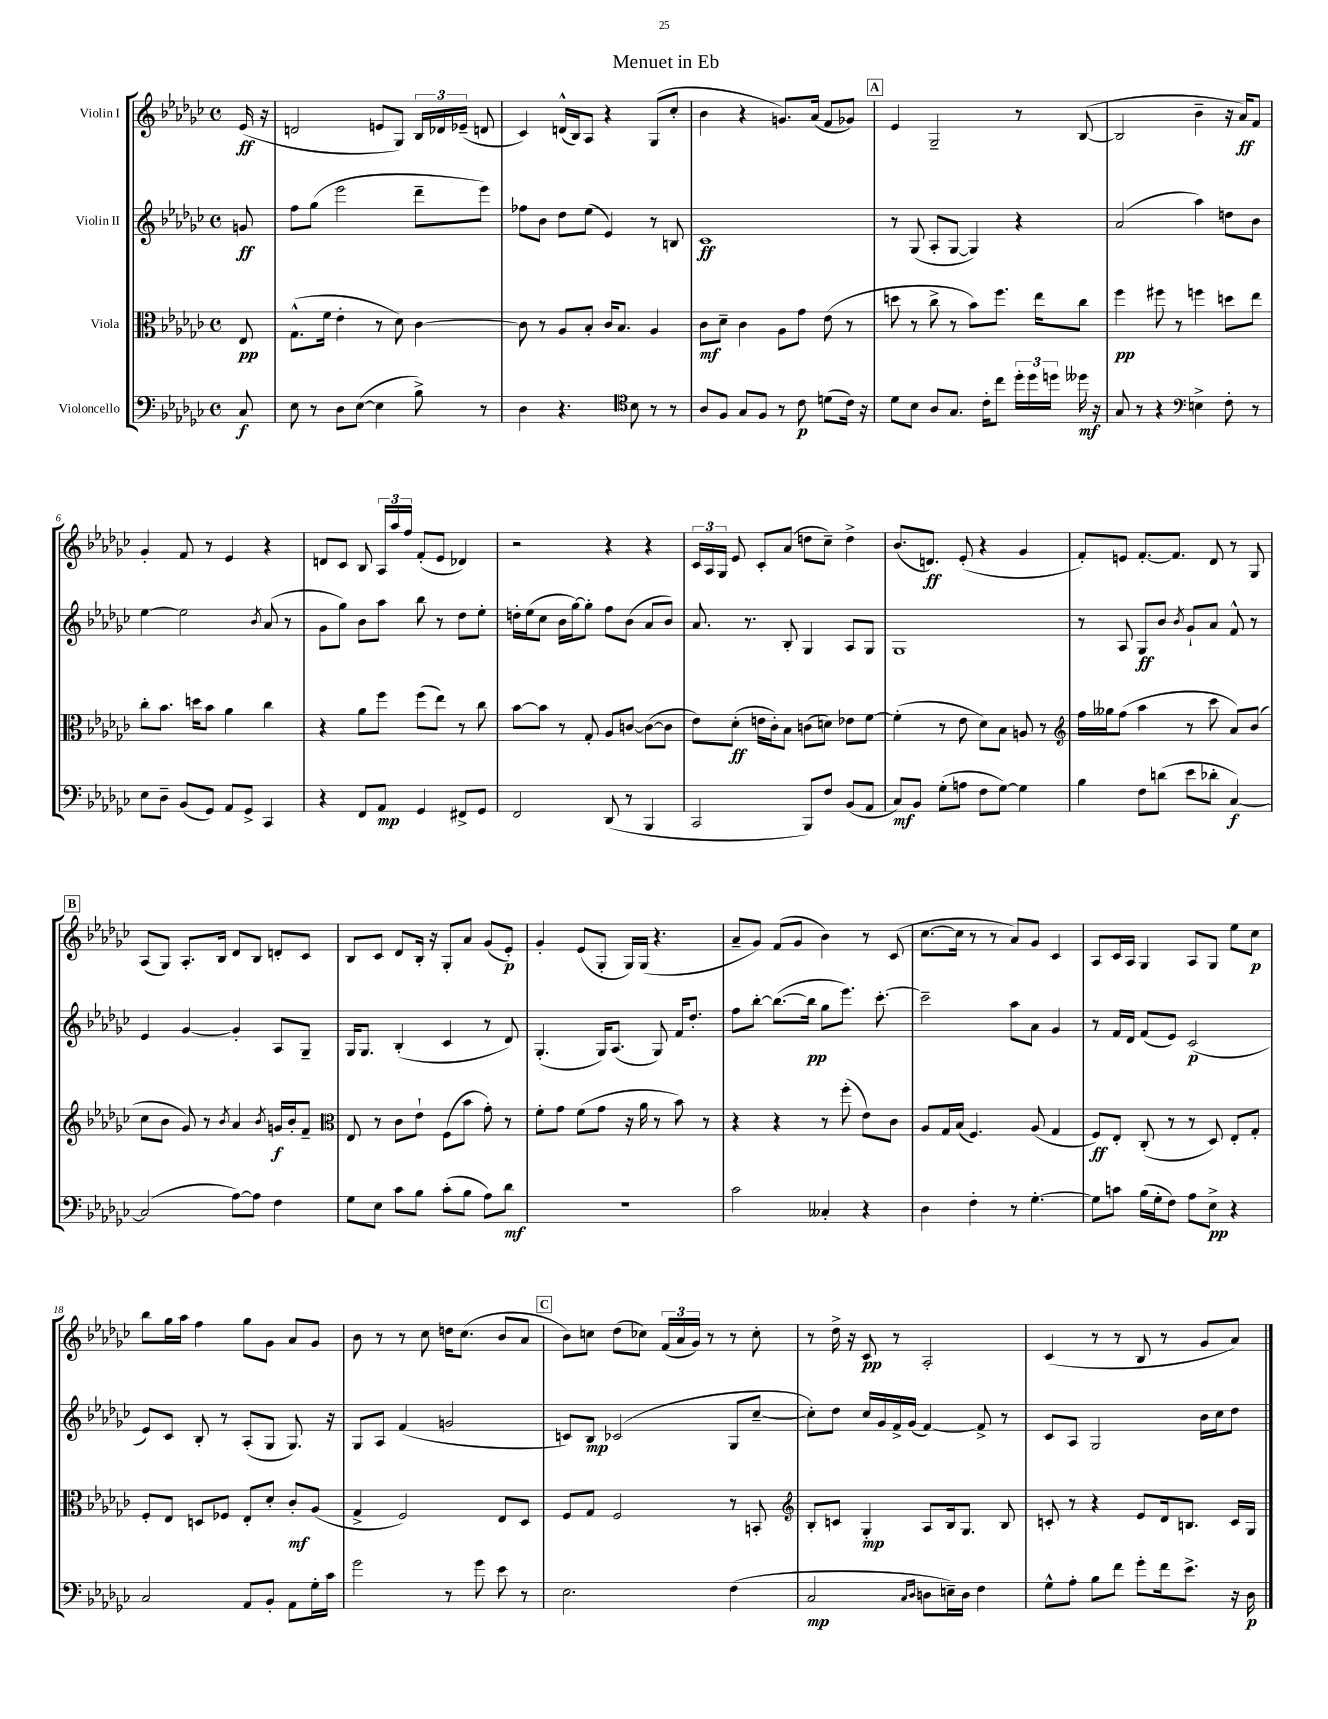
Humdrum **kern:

**kern	**dynam	**kern	**dynam	**kern	**dynam	**kern	**dynam
*part4	*part4	*part3	*part3	*part2	*part2	*part1	*part1
*staff4	*staff4	*staff3	*staff3	*staff2	*staff2	*staff1	*staff1
*I"Violoncello	*	*I"Viola	*	*I"Violin II	*	*I"Violin I	*
*clefF4	*	*clefC3	*	*clefG2	*	*clefG2	*
*k[b-e-a-d-g-c-]	*	*k[b-e-a-d-g-c-]	*	*k[b-e-a-d-g-c-]	*	*k[b-e-a-d-g-c-]	*
*M4/4	*	*M4/4	*	*M4/4	*	*M4/4	*
*met(c)	*	*met(c)	*	*met(c)	*	*met(c)	*
=	=	=	=	=	=	=	=
8C-/	f	8E-/	pp	8gn/	ff	(16e-/	ff
.	.	.	.	.	.	16r	.
=1	=1	=1	=1	=1	=1	=1	=1
8E-\	.	(8.G-^^\L	.	8ff\L	.	2dn/	.
8r	.	.	.	(8gg-\J	.	.	.
.	.	16f\Jk	.	.	.	.	.
8D-\L	.	4e-'\	.	2eee-\	.	.	.
([8E-\J	.	.	.	.	.	.	.
4E-\]	.	8r	.	.	.	8en/L	.
.	.	8d-\)	.	.	.	8G-/J)	.
8B-^\)	.	[4c-\	.	8ddd-~\L	.	24B-/LL	.
.	.	.	.	.	.	24d-X/	.
.	.	.	.	.	.	(24e-X~/JJ	.
8r	.	.	.	8eee-\J)	.	8dn/	.
=2	=2	=2	=2	=2	=2	=2	=2
4D-\	.	8c-\]	.	8ff-X\L	.	4c-/)	.
.	.	8r	.	8b-\J	.	.	.
4.r	.	8A-/L	.	8dd-\L	.	(16dn^^/LL	.
.	.	.	.	.	.	16B-/J)	.
.	.	8B-'/J	.	(8ee-\J	.	8A-/J	.
.	.	16c-/KL	.	4e-/)	.	4r	.
.	.	8.B-/J	.	.	.	.	.
*clefC4	*	*	*	*	*	*	*
8B-\	.	.	.	.	.	.	.
8r	.	4A-/	.	8r	.	(8G-/L	.
8r	.	.	.	8Bn/	.	8cc-'/J	.
=3	=3	=3	=3	=3	=3	=3	=3
8A-/L	.	8c-\L	mf	1c-	ff	4b-\	.
8F/J	.	8d-~\J	.	.	.	.	.
8G-/L	.	4c-\	.	.	.	4r	.
8F/J	.	.	.	.	.	.	.
8r	.	8A-\L	.	.	.	8.gn/L)	.
8c-\	p	8g-\J	.	.	.	.	.
.	.	.	.	.	.	(16a-/Jk	.
(8dn\L	.	(8e-\	.	.	.	8f/L	.
16c-\Jk)	.	8r	.	.	.	8g-X/J)	.
16r	.	.	.	.	.	.	.
!!LO:REH:place=s1:t=A
=4	=4	=4	=4	=4	=4	=4	=4
8d-\L	.	8ddn\	.	8r	.	4e-/	.
8B-\J	.	8r	.	(8G-/	.	.	.
8A-/L	.	8cc-^\	.	8A-'/L	.	2G-~/	.
8.G-/J	.	8r	.	[8G-/J	.	.	.
.	.	8b-\L)	.	4G-/])	.	.	.
16c-'\KL	.	.	.	.	.	.	.
8cc-\J	.	8.ff\J	.	.	.	.	.
24dd-'\LL	.	.	.	4r	.	8r	.
24dd-\	.	.	.	.	.	.	.
.	.	16ee-\KL	.	.	.	.	.
24ddn\JJ	.	.	.	.	.	.	.
16dd--X\	mf	8cc-\J	.	.	.	([8B-/	.
16r	.	.	.	.	.	.	.
=5	=5	=5	=5	=5	=5	=5	=5
8G-/	.	4ff\	pp	(2a-/	.	2B-/]	.
8r	.	.	.	.	.	.	.
4r	.	8ff#X\	.	.	.	.	.
.	.	8r	.	.	.	.	.
*clefF4	*	*	*	*	*	*	*
4En^\	.	4ffn\	.	4aa-\)	.	4b-~\	.
8F'\	.	8ddn\L	.	8ddn\L	.	16r	.
.	.	.	.	.	.	16a-/KL)	ff
8r	.	8ee-\J	.	8b-\J	.	8f/J	.
!!LO:LB:g=z
=6	=6	=6	=6	=6	=6	=6	=6
8E-\L	.	8cc-'\L	.	[4ee-\	.	4g-'/	.
8D-~\J	.	8.b-\J	.	.	.	.	.
(8BB-/L	.	.	.	2ee-\]	.	8f/	.
.	.	16ddn\KL	.	.	.	.	.
8GG-/J)	.	8b-\J	.	.	.	8r	.
8AA-/L	.	4a-\	.	.	.	4e-/	.
8GG-^/J	.	.	.	.	.	.	.
.	.	.	.	8qb-/	.	.	.
4CC-/	.	4cc-\	.	(8a-/	.	4r	.
.	.	.	.	8r	.	.	.
=7	=7	=7	=7	=7	=7	=7	=7
4r	.	4r	.	8g-\L	.	8dn/L	.
.	.	.	.	8gg-\J)	.	8c-/J	.
8FF/L	.	8a-\L	.	8b-\L	.	8B-/	.
8AA-/J	mp	8ff\J	.	8aa-\J	.	24A-/LL	.
.	.	.	.	.	.	24aa-/	.
.	.	.	.	.	.	24ff/JJ	.
4GG-/	.	(8ff\L	.	8bb-\	.	(8f'/L	.
.	.	8ee-\J)	.	8r	.	8e-/J	.
8FF#X^/L	.	8r	.	8dd-\L	.	4d-X/)	.
8GG-/J	.	8cc-\	.	8ee-'\J	.	.	.
=8	=8	=8	=8	=8	=8	=8	=8
2FF/	.	[8b-\L	.	16ddn'\LL	.	2r	.
.	.	.	.	(16ee-\J	.	.	.
.	.	8b-\J]	.	8cc-\J	.	.	.
.	.	8r	.	16b-\LL	.	.	.
.	.	.	.	[16gg-\J)	.	.	.
.	.	8G-'/	.	8gg-'\J]	.	.	.
(8DD-/	.	8A-/L	.	8ff\L	.	4r	.
8r	.	[8cn/J	.	(8b-\J	.	.	.
4BBB-/	.	(8c\L_	.	8a-/L	.	4r	.
.	.	8c\J]	.	8b-/J)	.	.	.
=9	=9	=9	=9	=9	=9	=9	=9
2CC-/	.	8e-\L)	.	8.a-/	.	24c-/LL	.
.	.	.	.	.	.	24A-/	.
.	.	.	.	.	.	24G-/JJ	.
.	.	(8d-'\J	ff	.	.	8e-/	.
.	.	.	.	8.r	.	.	.
.	.	16en\LL	.	.	.	8c-'/L	.
.	.	16c-'\J)	.	.	.	.	.
.	.	8B-\J	.	8B-'/	.	(8a-/J	.
8BBB-/L)	.	(8cn\L	.	4G-/	.	8ddn\L	.
8F/J	.	8dn\J)	.	.	.	8cc-~\J)	.
(8BB-/L	.	8e-X\L	.	8A-/L	.	4dd^\	.
8AA-/J	.	[8f\J	.	8G-/J	.	.	.
=10	=10	=10	=10	=10	=10	=10	=10
8C-/L)	mf	(4f'\]	.	1G-	.	(8.b-/L	.
8BB-/J	.	.	.	.	.	.	.
.	.	.	.	.	.	8.dn/J)	ff
(8G-'\L	.	8r	.	.	.	.	.
8An\J	.	8e-\	.	.	.	(8e-'/	.
8F\L	.	8d-\L)	.	.	.	4r	.
[8G-\J)	.	8B-\J	.	.	.	.	.
4G-\]	.	8An/	.	.	.	4g-/	.
.	.	8r	.	.	.	.	.
=11	=11	=11	=11	=11	=11	=11	=11
*	*	*clefG2	*	*	*	*	*
4B-\	.	16ff\LL	.	8r	.	8f'/L)	.
.	.	16gg--X\J	.	.	.	.	.
.	.	(8ff\J	.	8A-/	.	8en/J	.
8F\L	.	4aa-\	.	8G-/L	ff	[8.f'/L	.
(8dn\J	.	.	.	8b-/J	.	.	.
.	.	.	.	.	.	8.f/J]	.
.	.	.	.	8qb-/	.	.	.
8e-\L	.	8r	.	8g-`/L	.	.	.
8d-X'\J	.	8ccc-\	.	8a-/J	.	8d-/	.
[4C-/)	f	8a-/L)	.	8f^^/	.	8r	.
.	.	(8b-/J	.	8r	.	8G-/	.
!!LO:LB:g=z
!!LO:REH:place=s1:t=B
=12	=12	=12	=12	=12	=12	=12	=12
(2C-/]	.	8cc-\L	.	4e-/	.	(8A-/L	.
.	.	8b-\J	.	.	.	8G-/J)	.
.	.	8g-/)	.	[4g-/	.	8.A-'/L	.
.	.	8r	.	.	.	.	.
.	.	.	.	.	.	16B-/Jk	.
.	.	8qb-/	.	.	.	.	.
[8A-\L)	.	4a-/	.	4g-'/]	.	8d-/L	.
8A-\J]	.	.	.	.	.	8B-/J	.
.	.	8qb-/	.	.	.	.	.
4F\	.	16gn/LL	f	8A-/L	.	8dn'/L	.
.	.	16b-'/J	.	.	.	.	.
.	.	8f~/J	.	8G-~/J	.	8c-/J	.
=13	=13	=13	=13	=13	=13	=13	=13
*	*	*clefC3	*	*	*	*	*
8G-\L	.	8E-/	.	16G-/KL	.	8B-/L	.
.	.	.	.	8.G-/J	.	.	.
8E-\J	.	8r	.	.	.	8c-/J	.
8c-\L	.	8c-\L	.	(4B-'/	.	8d-/L	.
8B-\J	.	8e-`\J	.	.	.	16B-'/Jk	.
.	.	.	.	.	.	16r	.
(8c-'\L	.	(8F\L	.	4c-/	.	8G-'/L	.
8B-\J	.	8b-\J	.	.	.	8a-/J	.
8A-\L)	.	8g-'\)	.	8r	.	(8g-/L	.
8d-\J	mf	8r	.	8d-/)	.	8e-'/J)	p
=14	=14	=14	=14	=14	=14	=14	=14
1r	.	8f'\L	.	(4.G-'/	.	4g-'/	.
.	.	8g-\J	.	.	.	.	.
.	.	(8f\L	.	.	.	(8e-/L	.
.	.	8g-\J	.	16G-/KL)	.	8G-'/J	.
.	.	.	.	(8.A-/J	.	.	.
.	.	16r	.	.	.	16G-/LL)	.
.	.	16a-\	.	.	.	(16G-/JJ	.
.	.	8r	.	8G-/)	.	4.r	.
.	.	8b-\)	.	16f/KL	.	.	.
.	.	.	.	8.dd-'/J	.	.	.
.	.	8r	.	.	.	.	.
=15	=15	=15	=15	=15	=15	=15	=15
2c-\	.	4r	.	8ff\L	.	8a-~/L	.
.	.	.	.	[8bb-'\J	.	8g-/J)	.
.	.	4r	.	(8.bb-\L_	.	(8f/L	.
.	.	.	.	.	.	8g-/J	.
.	.	.	.	16bb-\Jk]	pp	.	.
4C--X'/	.	8r	.	8gg-\L	.	4b-\)	.
.	.	(8ff'\	.	8.eee-\J)	.	.	.
4r	.	8e-\L)	.	.	.	8r	.
.	.	.	.	[8.ccc-'\	.	.	.
.	.	8c-\J	.	.	.	(8c-/	.
=16	=16	=16	=16	=16	=16	=16	=16
4D-\	.	8A-/L	.	2ccc-~\]	.	[8.cc-\L	.
.	.	16G-/L	.	.	.	.	.
.	.	(16B-/JJ	.	.	.	16cc-\Jk]	.
4F'\	.	4.F/)	.	.	.	8r	.
.	.	.	.	.	.	8r	.
8r	.	.	.	8aa-\L	.	8a-/L)	.
[4.G-'\	.	(8A-/	.	8a-\J	.	8g-/J	.
.	.	4G-/	.	4g-/	.	4c-/	.
=17	=17	=17	=17	=17	=17	=17	=17
8G-\L]	.	8F/L)	ff	8r	.	8A-/L	.
8cn\J	.	8E-'/J	.	16f/LL	.	16c-/L	.
.	.	.	.	16d-/JJ	.	16A-/JJ	.
(16B-\LL	.	(8C-'/	.	(8f/L	.	4G-/	.
16G-'\J	.	.	.	.	.	.	.
8F\J)	.	8r	.	8e-/J)	.	.	.
8A-\L	.	8r	.	(2c-/	p	8A-/L	.
8E-^\J	pp	8D-/)	.	.	.	8G-/J	.
4r	.	8E-'/L	.	.	.	8ee-\L	.
.	.	8G-'/J	.	.	.	8cc-\J	p
!!LO:LB:g=z
=18	=18	=18	=18	=18	=18	=18	=18
2C-/	.	8F'/L	.	8e-/L)	.	8bb-\L	.
.	.	8E-/J	.	8c-/J	.	16gg-\L	.
.	.	.	.	.	.	16aa-\JJ	.
.	.	8Dn/L	.	8B-'/	.	4ff\	.
.	.	8F-X/J	.	8r	.	.	.
8AA-/L	.	8E-'/L	.	(8A-'/L	.	8gg-\L	.
8BB-'/J	.	8d-'/J	.	8G-/J	.	8g-\J	.
8AA-\L	.	8c-'/L	mf	8.G-/)	.	8a-/L	.
16G-'\L	.	(8A-/J	.	.	.	8g-/J	.
16c-\JJ	.	.	.	16r	.	.	.
=19	=19	=19	=19	=19	=19	=19	=19
2g-\	.	4G-^/	.	8G-/L	.	8b-\	.
.	.	.	.	8A-/J	.	8r	.
.	.	2F/)	.	(4f/	.	8r	.
.	.	.	.	.	.	8cc-\	.
8r	.	.	.	2gn/	.	16ddn\KL	.
.	.	.	.	.	.	(8.cc-\J	.
8g-\	.	.	.	.	.	.	.
8e-\	.	8E-/L	.	.	.	8b-/L	.
8r	.	8D-/J	.	.	.	8a-/J	.
!!LO:REH:place=s1:t=C
=20	=20	=20	=20	=20	=20	=20	=20
2.E-\	.	8F/L	.	8cn/L)	.	8b-\L)	.
.	.	8G-/J	.	8B-/J	mp	8ccn\J	.
.	.	2F/	.	(2c-X/	.	(8dd-\L	.
.	.	.	.	.	.	8cc-X\J)	.
.	.	.	.	.	.	(24f/LL	.
.	.	.	.	.	.	24a-/	.
.	.	.	.	.	.	24g-/JJ)	.
.	.	.	.	.	.	8r	.
(4F\	.	8r	.	8G-/L	.	8r	.
.	.	8BBn'/	.	[8cc-~/J	.	8cc-'\	.
=21	=21	=21	=21	=21	=21	=21	=21
*	*	*clefG2	*	*	*	*	*
2C-/	mp	8B-'/L	.	8cc-'\L])	.	8r	.
.	.	8cn/J	.	8dd-\J	.	16dd-^\	.
.	.	.	.	.	.	16r	.
.	.	4G-'/	mp	16cc-/LL	.	8c-/	pp
.	.	.	.	16g-/	.	.	.
.	.	.	.	16f^/	.	8r	.
.	.	.	.	(16g-/JJ	.	.	.
16qqC-/LL	.	.	.	.	.	.	.
16qqD-/JJ	.	.	.	.	.	.	.
8Dn\L	.	8A-/L	.	[4f/)	.	2A-'/	.
16En~\L)	.	16B-/k	.	.	.	.	.
16D\JJ	.	8.G-/J	.	.	.	.	.
4F\	.	.	.	8f^/]	.	.	.
.	.	8B-/	.	8r	.	.	.
=22	=22	=22	=22	=22	=22	=22	=22
8G-^^\L	.	8cn'/	.	8c-/L	.	(4c-/	.
8A-'\J	.	8r	.	8A-/J	.	.	.
8B-\L	.	4r	.	2G-/	.	8r	.
8f\J	.	.	.	.	.	8r	.
8g-'\L	.	8e-/L	.	.	.	8B-/	.
16f\k	.	16d-/k	.	.	.	8r	.
8.e-^\J	.	8.Bn/J	.	.	.	.	.
.	.	.	.	16b-\LL	.	8g-/L	.
.	.	.	.	16cc-\J	.	.	.
16r	.	16c/LL	.	8dd-\J	.	8a-/J)	.
16D-\	p	16G-/JJ	.	.	.	.	.
==	==	==	==	==	==	==	==
*-	*-	*-	*-	*-	*-	*-	*-
